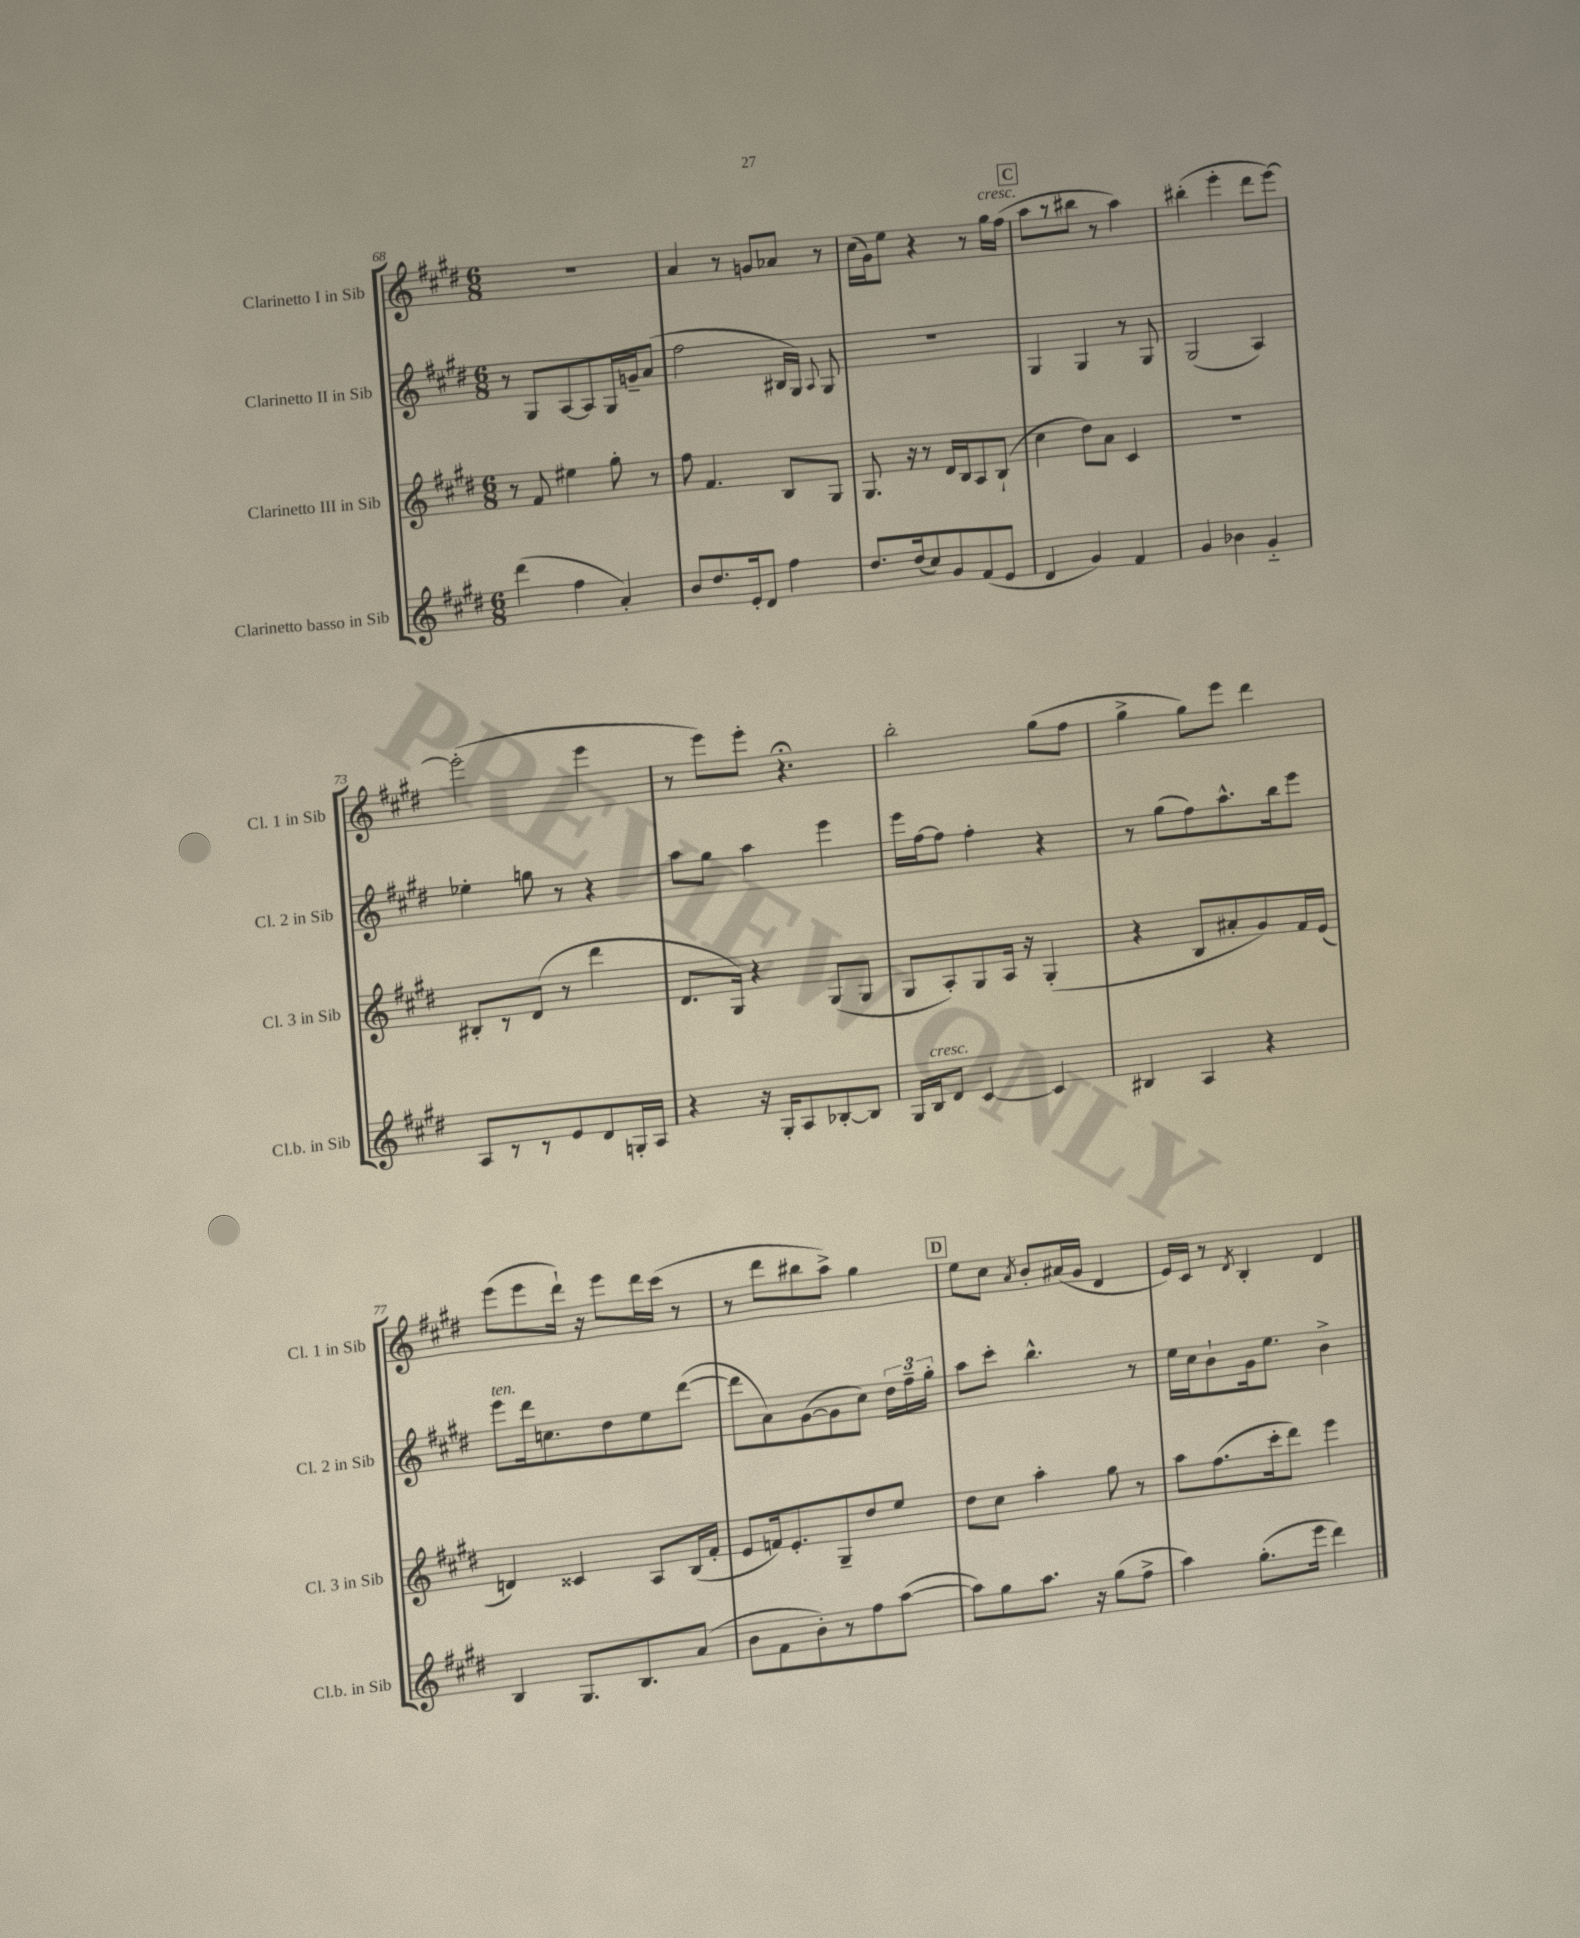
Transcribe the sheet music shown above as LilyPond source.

<<
\new StaffGroup <<
\new Staff = "s0" \with { instrumentName = "Clarinetto I in Sib" shortInstrumentName = "Cl. 1 in Sib" } {
    \clef treble \key e \major \numericTimeSignature \time 6/8
    \autoBeamOff R2. |
    a'4 r8 g'8[ aes'8] r8 |
    cis''16[( gis'16) e''8] r4 r8 gis''16[^\markup { \italic "cresc." } fis''16]( |
    \mark \markup { \box "C" } a''8[ r8 bis''8] r8 a''4) |
    bis''4-.( e'''4-. dis'''8[ e'''8]~) |
    e'''2-.( e'''4 |
    r8 e'''8[) e'''8]-. r4.\fermata |
    b''2-. gis''8[( fis''8] |
    gis''4-> gis''8[) e'''8] dis'''4 |
    e'''8[( e'''8 dis'''16]-!) r16 e'''8[ dis'''16 cis'''16]( r8 |
    r8 dis'''8[ bis''8 a''8]->) gis''4 |
    \mark \markup { \box "D" } e''8[ cis''8] \acciaccatura { a'8 } b'8[-. ais'16( gis'16] dis'4 |
    e'16[) cis'16] r8 \acciaccatura { dis'8 } b4-. dis'4 \bar "|." |
}
\new Staff = "s1" \with { instrumentName = "Clarinetto II in Sib" shortInstrumentName = "Cl. 2 in Sib" } {
    \clef treble \key e \major \numericTimeSignature \time 6/8
    \autoBeamOff r8 gis8[ a8~ a8 gis16 g'16-- a'8]( |
    fis''2 bis16[ gis16]) \appoggiatura { a8 } gis8 |
    R2. |
    \mark \markup { \box "C" } gis4 gis4 r8 gis8 |
    gis2( a4) |
    ees''4-. g''8 r8 r4 |
    a''8[ gis''8] a''4 e'''4 |
    e'''16[ fis''16~ fis''8] fis''4-. r4 |
    r8 gis''8[( fis''8) a''8.-^ b''16 e'''8] |
    e'''8[^\markup { \italic "ten." } dis'''16 c''8. dis''8 e''8 dis'''8]~( |
    dis'''8[ a'8) gis'8~( gis'8 cis''8]) \tuplet 3/2 { dis''16[ fis''16-- gis''16]-. } |
    \mark \markup { \box "D" } a''8[ cis'''8]-. b''4.-^ r8 |
    e''16[ cis''16 b'8-! gis'16 e''8.] b'4-> \bar "|." |
}
\new Staff = "s2" \with { instrumentName = "Clarinetto III in Sib" shortInstrumentName = "Cl. 3 in Sib" } {
    \clef treble \key e \major \numericTimeSignature \time 6/8
    \autoBeamOff r8 fis'8 eis''4 gis''8-. r8 |
    fis''8 fis'4. b8[ gis8] |
    gis8. r16 r8 dis'16[ b16 a8 b8]-!( |
    \mark \markup { \box "C" } cis''4 dis''8[) a'8] cis'4 |
    R2. |
    bis8[-. r8 dis'8]( r8 dis'''4 |
    dis'8.[ gis16]) r4 gis8[( gis8] |
    gis8[ a8-.) gis8 a16] r16 gis4-.( |
    r4 b8[ ais'8-. gis'8) fis'16 e'16]( |
    d'4) cisis'4 a8[ b16( fis'16]-. |
    e'8[ f'16) e'8.-. gis8-- dis''8 e''8] |
    \mark \markup { \box "D" } dis''8[ cis''8] a''4-. gis''8 r8 |
    a''8[ fis''8.( cis'''16-. dis'''8]) e'''4 \bar "|." |
}
\new Staff = "s3" \with { instrumentName = "Clarinetto basso in Sib" shortInstrumentName = "Cl.b. in Sib" } {
    \clef treble \key e \major \numericTimeSignature \time 6/8
    \autoBeamOff dis'''4( fis''4 a'4-.) |
    b'8[ dis''8. e'16-. dis'8] fis''4 |
    dis''8.[ dis''16( cis''8) gis'8 fis'8( e'8] |
    \mark \markup { \box "C" } dis'4 gis'4) fis'4 |
    gis'4 bes'4 gis'4-_ |
    a8[ r8 r8 e'8 dis'8 g16-. a16] |
    r4 r16 gis16[-. a8 bes8~-. bes8] |
    gis16[ b16^\markup { \italic "cresc." } dis'8] cis'4~ cis'4 |
    bis4 a4 r4 |
    b4 gis8.[ b8. a'8]( |
    b'8[ fis'8 b'8-.) r8 fis''8 a''8]~( |
    \mark \markup { \box "D" } a''8[) gis''8 a''8.] r16 gis''8[( fis''8]-> |
    a''4) gis''8.[-.( e'''16] dis'''4) \bar "|." |
}
>>
>>
\layout { \context { \Score currentBarNumber = #68 } }
